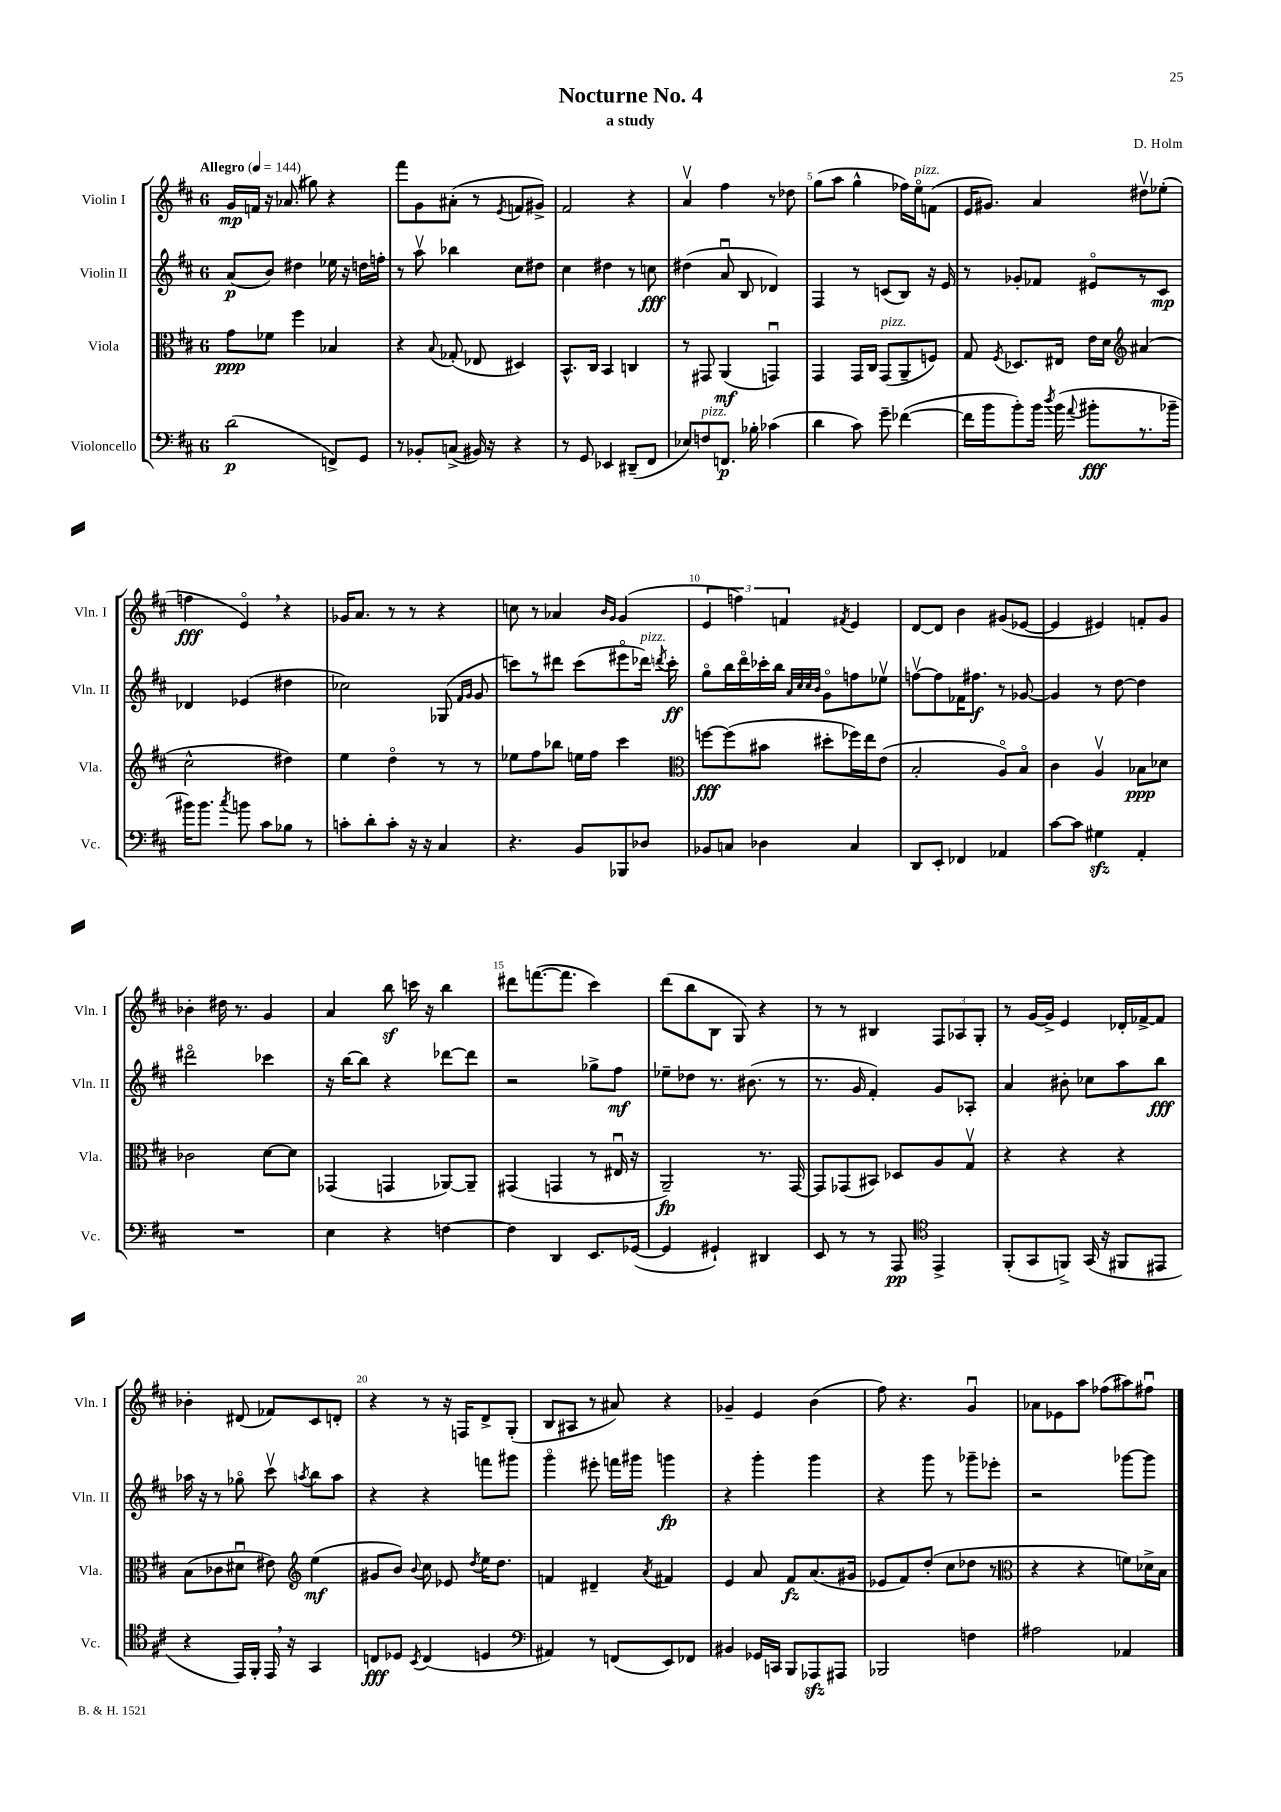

**kern	**kern	**kern	**kern
*staff4	*staff3	*staff2	*staff1
*clefF4	*clefC3	*clefG2	*clefG2
*k[f#c#]	*k[f#c#]	*k[f#c#]	*k[f#c#]
*M6/8	*M6/8	*M6/8	*M6/8
*MM144	*MM144	*MM144	*MM144
(2d\	8g\L	(8a/L	16g/LL
.	.	.	16f/JJ
.	8f-\J	8b/J)	16r
.	.	.	(8.a-/
.	4ff#\	4dd#\	.
.	.	.	8gg#\)
8FF^/L)	4B-/	16ee-\	4r
.	.	16r	.
8GG/J	.	16dd\LL	.
.	.	16ff'\JJ	.
=	=	=	=
8r	4r	8r	8fff#\L
8BB-'/L	.	8aav\	8g\
.	8qqB/	.	.
(8C^/J	(8G-'/	4bb-\	(8a#'\J
16BB#/)	8E-/	.	8r
16r	.	.	.
.	.	.	8qe/
4r	4D#/)	8cc#\L	8f/L
.	.	8dd#\J	8g#^/J)
=	=	=	=
8r	8.BB^^/L	4cc#\	2f#/
8GG/	.	.	.
.	16C#/Jk	.	.
4EE-/	4BB/	4dd#\	.
(8DD#~/L	4C/	8r	4r
8FF#/J	.	8cc\	.
=	=	=	=
8E-/L)	8r	(4dd#\	4av/
8F/	8GG#/	.	.
8.FF/J	(4AA/	8au/	4ff#\
.	.	8B/	.
16B-'\	.	.	.
(4c-\	4GGu/)	4d-/)	8r
.	.	.	8dd-\
=	=	=	=
4d\	4GG/	4F#/	(8gg\L
.	.	.	8aa\J
8c#\)	16GG/LL	8r	4gg^^\
.	16C#/JJ	.	.
8g~\	(8GG/L	(8c/L	.
([4f-\	8AA~/	8B/J)	16ff-\LL)
.	.	.	16eeo\J
.	8F/J)	16r	(8f\J
.	.	16e/	.
=	=	=	=
16f-\]LL	8G/	8r	16e/LK
16b\J	.	.	8.g#/J)
.	8qF#/	.	.
8b'\)	8.D-/L	8g-'/L	.
16b\Jk	.	8f-/J	4a/
8qdd/	.	.	.
(16b\	16E#/Jk	.	.
8qqa/	.	.	.
8b#'\L	16e\LL	8e#o/L	.
.	16d\JJ	.	.
*	*clefG2	*	*
8.r	(4a#/	8r	8dd#v\L
.	.	8c#/J	(8ee-'\J
16b-~\Jk	.	.	.
=	=	=	=
16b#\LK)	2cc#^^\	4d-/	4ff\
8.b#\J	.	.	.
8qcc#/	.	.	.
8b\	.	(4e-/	4eo/)
8c#\L	.	.	.
8B-\J	4dd#\)	4dd#\	4r
8r	.	.	.
=	=	=	=
8c'\L	4ee\	2cc-\)	16g-/LK
.	.	.	8.a/J
8d'\	.	.	.
8c'\J	4ddo\	.	8r
16r	.	.	8r
16r	.	.	.
4C#/	8r	(8G-/	4r
.	.	16qqf#/LL	.
.	.	16qqg/JJ	.
.	8r	8g/	.
=	=	=	=
4.r	8ee-\L	8ccc\L)	8cc\
.	8ff#\	8r	8r
.	8bb-\J	8ddd#\J	4a-/
8BB/L	16ee\LL	(8ccc\L	.
.	16ff#\JJ	.	.
.	.	.	16qqb/LL
.	.	.	16qqg/JJ
8BBB-/	4ccc#\	8eee#o\	(4g/
8D-/J	.	16ddd-\Jk)	.
.	.	8qddd/	.
.	.	16ccc'\	.
=	=	=	=
*	*clefC3	*	*
8BB-/L	[8ff\L	8ggo\L	6e/
8C/J	(8ff\]	16bb\L	.
.	.	.	6ff\)
.	.	16dddo\	.
4D-\	8b#\J	16ccc-'\	.
.	.	16bb\JJ	.
.	.	.	6f/
.	.	32qqa/LLL	.
.	.	32qqcc#/	.
.	.	32qqcc#/	.
.	.	32qqb/JJJ	.
.	8dd#'\L	8go\L	.
.	.	.	8qf#/
4C/	16ff-\L)	8ff\	4e/
.	16ee\J	.	.
.	(8e\J	8ee-v\J	.
=	=	=	=
8DD/L	2B'/	[8ffv\L	[8d/L
8EE'/J	.	8ff\]	8d/]J
4FF-/	.	16f-\K	4b\
.	.	8.ff#\J	.
4AA-/	8Ao/L)	8r	(8g#/L
.	8Bo/J	[8g-/	[8e-/J
=	=	=	=
[8c#\L	4c#\	4g-/]	4e-/]
8c#\]J	.	.	.
4G#\	4Av/	8r	4e#/)
.	.	[8dd\	.
4AA'/	8B-\L	4dd\]	8f'/L
.	8d-\J	.	8g/J
=	=	=	=
2.r	2c-\	2ddd#o\	4b-'\
.	.	.	16dd#\
.	.	.	8.r
.	[8d\L	4ccc-\	4g/
.	8d\]J	.	.
=	=	=	=
4E\	(4GG-/	16r	4a/
.	.	[16bb\LK	.
.	.	8bb\]J	.
4r	4GG/	4r	8bb\
.	.	.	16ccc\
.	.	.	16r
[4F\	[8AA-/L)	[8ddd-\L	4bb\
.	8AA-~/]J	8ddd-\]J	.
=	=	=	=
4F\]	(4GG#/	2r	8ddd#\L
.	.	.	([8.fff\
4DD/	4GG/	.	.
.	.	.	8.fff\]J
8.EE/L	8r	8gg-^\L	4ccc#\)
.	16E#u/	8ff#\J	.
([16GG-/Jk	16r	.	.
=	=	=	=
4GG-/]	2AA~/)	8ee-~\L	(8ddd\L
.	.	8dd-\J	8bb\
4GG#`/)	.	8.r	8B\J
.	.	.	8G/)
.	.	(8.b#\	.
4DD#/	8.r	.	4r
.	.	8r	.
.	[16GG/	.	.
=	=	=	=
8EE/	8GG/]L	8.r	8r
8r	(8GG-/	.	8r
.	.	16g/	.
8r	8BB#/J)	4f#'/)	4B#/
8AAA/	8D-/L	.	.
*clefC4	*	*	*
4EE^/	8A/	8g/L	12F#/L
.	.	.	12A-/
.	8Gv/J	8A-'/J	.
.	.	.	12G'/J
=	=	=	=
(8FF#'/L	4r	4a/	8r
8GG/	.	.	[16g/LL
.	.	.	16g^/]JJ
8FF^/J)	4r	8b#'\	4e/
(16GG/	.	8cc-\L	.
16r	.	.	.
8FF#/L	4r	8aa\	16d-'/LL
.	.	.	[16f-^/J
8EE#/J	.	8bb\J	8f-/]J
=	=	=	=
4r	(8B\L	16aa-\	4b-'\
.	.	16r	.
.	8c-\	8r	.
16EE/LL)	8d#u\J	8gg-o\	(8d#/
16FF#'/JJ	.	.	.
16EE/	8e#\)	8ccc#v\	8f-/L)
16r	.	.	.
*	*clefG2	*	*
.	.	8qaa/	.
4GG/	(4ee\	8bb\L	8c#/
.	.	8aa\J	8d'/J
=	=	=	=
8C/L	8g#/L	4r	4r
8D-/J	8b/J)	.	.
8qBB/	8qqb/	.	.
(4C/	8cc#\	4r	8r
.	8e-/	.	16r
.	.	.	16F/LK
.	8qdd/	.	.
4D/	16ee\LK	8fff\L	8d^/
.	8.dd\J	.	.
.	.	8ggg#\J	(8G'/J
=	=	=	=
*clefF4	*	*	*
4AA#/)	4f/	4gggo\	8B/L
.	.	.	8A#/J
8r	4d#~/	8eee#'\	8r
(8FF/L	.	16fff\LL	8a#/)
.	.	16ggg#\JJ	.
.	8qa/	.	.
8EE/)	4f#/	4ggg\	4r
8FF-/J	.	.	.
=	=	=	=
4BB#/	4e/	4r	4g-~/
16GG-/LL	8a/	4ggg'\	4e/
16CC/JJ	.	.	.
8BBB/L	8f#/L	.	.
8AAA-/	(8.a/	4ggg\	(4b\
8AAA#/J	.	.	.
.	16g#/Jk	.	.
=	=	=	=
2BBB-/	8e-/L	4r	8ff#\)
.	8f#/)	.	4.r
.	(8dd'/J	8ggg\	.
.	8cc#\L	8r	.
4F\	8dd-\J	8ggg-~\L	4gu/
.	8r	8eee-'\J	.
=	=	=	=
*	*clefC3	*	*
2A#\	4r	2r	8a-\L
.	.	.	8e-\
.	4r	.	8aa\J
.	.	.	(8ff-\L
4AA-/	8f\L)	[8ggg-\L	8aa#\)
.	16d-^\L	8ggg-\]J	8ff#u\J
.	16B\JJ	.	.
==	==	==	==
*-	*-	*-	*-
